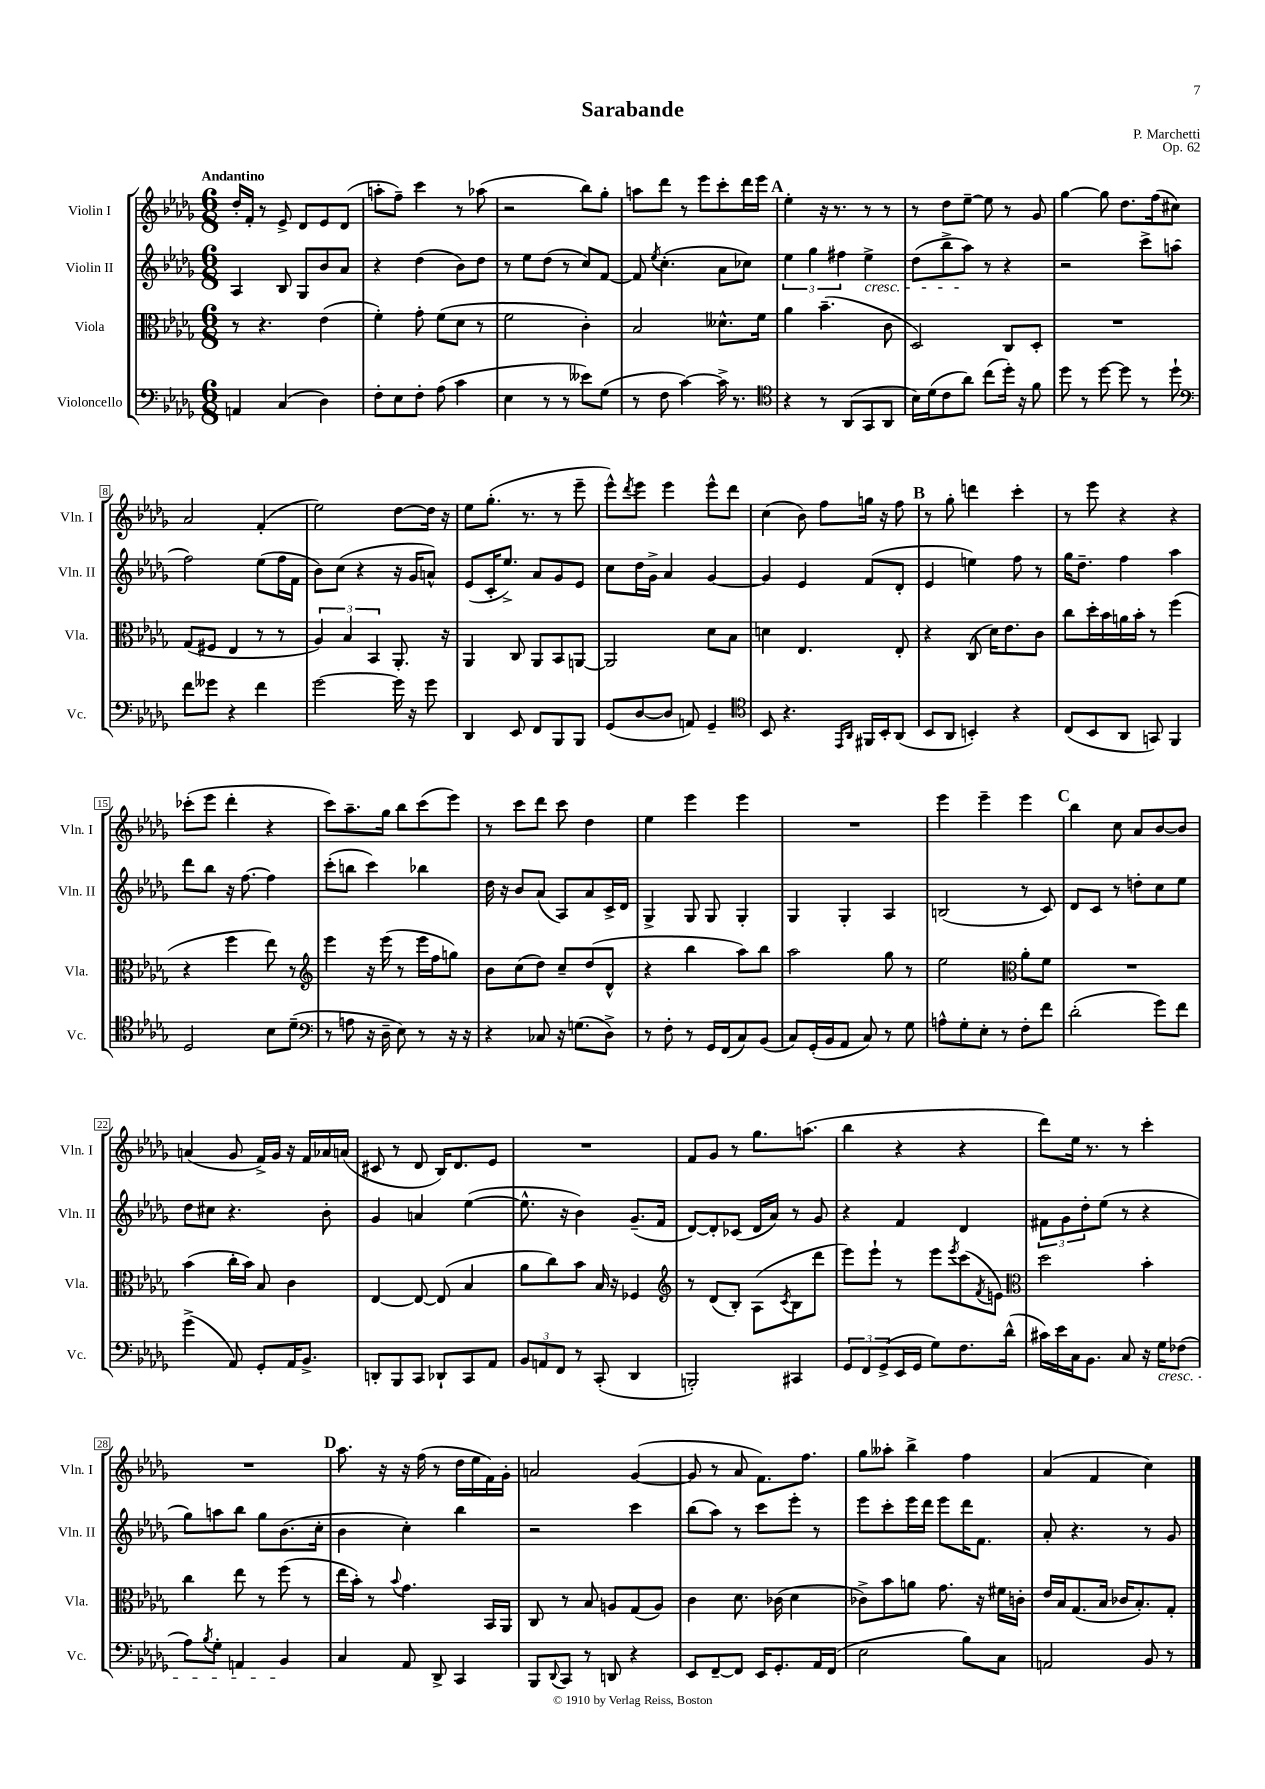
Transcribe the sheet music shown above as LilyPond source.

\header { title = "Sarabande" composer = "P. Marchetti" opus = "Op. 62" }
<<
\new StaffGroup <<
\new Staff = "s0" \with { instrumentName = "Violin I" shortInstrumentName = "Vln. I" } {
    \clef treble \key des \major \numericTimeSignature \time 6/8 \tempo "Andantino"
    des''16-. f'16-. r8 ees'8-> des'8 ees'8 des'8( |
    a''8-. f''8--) c'''4 r8 aes''8( |
    r2 bes''8) ges''8-. |
    a''8 des'''8 r8 ees'''8 c'''8-. des'''16 ees'''16 |
    \mark \markup { \bold "A" } ees''4-. r16 r8. r8 r8 |
    r8 des''8 ees''8~-- ees''8 r8 ges'8 |
    ges''4~ ges''8 des''8. f''16( cis''8) |
    aes'2 f'4-.( |
    ees''2) des''8~ des''16 r16 |
    ees''8 ges''8.-.( r8. r8 ees'''8-- |
    ees'''8-^) \acciaccatura { des'''8 } ees'''8 ees'''4 ees'''8-^ des'''8 |
    c''4( bes'8) f''8 g''16 r16 f''8 |
    \mark \markup { \bold "B" } r8 ges''8-. d'''4 c'''4-. |
    r8 ees'''8 r4 r4 |
    ces'''8-.( ees'''8 des'''4-. r4 |
    c'''8) aes''8.-- ges''16 bes''8 c'''8( ees'''8) |
    r8 c'''8 des'''8 c'''8 des''4 |
    ees''4 ees'''4 ees'''4 |
    R2. |
    ees'''4 ees'''4-- ees'''4 |
    \mark \markup { \bold "C" } bes''4 c''8 aes'8 bes'8~ bes'8 |
    a'4( ges'8 f'16->) ges'16 r16 f'16 aes'16 a'16( |
    cis'8 r8 des'8 bes16) des'8. ees'8 |
    R2. |
    f'8 ges'8 r8 ges''8. a''8.( |
    bes''4 r4 r4 |
    des'''8) ees''16 r8. r8 c'''4-. |
    R2. |
    \mark \markup { \bold "D" } aes''8. r16 r16 f''16( r8 des''16 ees''16 f'16) ges'16-. |
    a'2 ges'4~( |
    ges'8 r8 aes'8 f'8.) f''8. |
    ges''8 aeses''8-. bes''4-> f''4 |
    aes'4( f'4 c''4) \bar "|." |
}
\new Staff = "s1" \with { instrumentName = "Violin II" shortInstrumentName = "Vln. II" } {
    \clef treble \key des \major \numericTimeSignature \time 6/8
    aes4 bes8 ges8 bes'8 aes'8 |
    r4 des''4( bes'8) des''8 |
    r8 ees''8 des''8( r8 c''8) f'8~ |
    f'8 \acciaccatura { ees''8 } c''4.-.( aes'8 ces''8) |
    \mark \markup { \bold "A" } \tuplet 3/2 { ees''4 ges''4 fis''4 } ees''4->\cresc |
    des''8( bes''8-> aes''8\!) r8 r4 |
    r2 c'''8-> a''8( |
    f''2) ees''8( f''16 f'16 |
    bes'8) c''8( r4 r16 ges'16 a'8-^) |
    ees'8( c'16-. ees''8.->) aes'8 ges'8 ees'8 |
    c''8 des''16 ges'16-> aes'4 ges'4~ |
    ges'4 ees'4 f'8( des'8-. |
    \mark \markup { \bold "B" } ees'4 e''4) f''8 r8 |
    ges''16 des''8.-- f''4 aes''4 |
    des'''8 bes''8 r16 f''8.~ f''4 |
    c'''8-.( b''8 c'''4) bes''4 |
    des''16 r16 bes'8 aes'8( aes8) aes'8 c'16-> des'16 |
    ges4-> ges8 ges8 ges4-. |
    ges4 ges4-. aes4 |
    b2( r8 c'8) |
    \mark \markup { \bold "C" } des'8 c'8 r8 d''8-. c''8 ees''8 |
    des''8 cis''8 r4. bes'8-. |
    ges'4 a'4 ees''4~( |
    ees''8.-^ r16 bes'4) ges'8.--( f'16 |
    des'8~) des'8-. ces'8( des'16 aes'16) r8 ges'8 |
    r4 f'4 des'4 |
    \tuplet 3/2 { fis'8 ges'8 des''8-. } ees''8( r8 r4 |
    ges''8) a''8 bes''8 ges''8 bes'8.( c''16-. |
    \mark \markup { \bold "D" } bes'4 c''4-.) bes''4 |
    r2 c'''4 |
    bes''8( aes''8) r8 c'''8 ees'''8-. r8 |
    ees'''8 c'''8-. ees'''16 des'''16 ees'''8 des'''16 f'8. |
    aes'8-. r4. r8 ges'8 \bar "|." |
}
\new Staff = "s2" \with { instrumentName = "Viola" shortInstrumentName = "Vla." } {
    \clef alto \key des \major \numericTimeSignature \time 6/8
    r8 r4. ees'4( |
    f'4-.) ges'8-. f'8( des'8 r8 |
    f'2 c'4-.) |
    bes2 deses'8.-^ f'16 |
    \mark \markup { \bold "A" } aes'4 bes'4.--( c'8 |
    des2) c8 des8-. |
    R2. |
    ges8( fis8 ees4 r8 r8 |
    \tuplet 3/2 { aes4) bes4 bes,4 } aes,8.-. r16 |
    aes,4 c8 aes,8 bes,8 a,8~ |
    a,2 des'8 bes8 |
    d'4 ees4. ees8-. |
    \mark \markup { \bold "B" } r4 c8( des'16) ees'8. c'8 |
    c''8 des''16-. bes'16 a'16 bes'16-. r8 f''4( |
    r4 f''4 ees''8) r8 |
    \clef treble ees'''4 r16 ees'''16( r8 ees'''16 f''16 g''8) |
    bes'8 c''8( des''8) c''8-- des''8( des'8-^ |
    r4 bes''4 aes''8) bes''8 |
    aes''2 ges''8 r8 |
    ees''2 \clef alto aes'8-. f'8 |
    \mark \markup { \bold "C" } R2. |
    bes'4( c''16-. bes'16) bes8 c'4 |
    ees4~ ees8~ ees8( bes4 |
    aes'8 c''8) bes'8 bes16 r16 fes4 |
    \clef treble r8 des'8( bes8-.) aes8( \acciaccatura { c'8 } bes8 des'''8 |
    ees'''8) ees'''8-! r8 ees'''8 \acciaccatura { ees'''8 } c'''8( \acciaccatura { f'8 } e'8) |
    \clef alto des''2 bes'4-. |
    c''4 ees''8 r8 f''8( r8 |
    \mark \markup { \bold "D" } ees''16 bes'16-.) r8 \appoggiatura { bes'8 } ges'4. bes,16 aes,16 |
    c8 r8 bes8 a8 ges8( a8) |
    c'4 des'8. ces'16( des'4 |
    ces'8->) bes'8 a'8 ges'8. r16 fis'16 c'16-. |
    ees'16 bes16 ges8.( bes16 ces'16 bes8.-.) ges8-. \bar "|." |
}
\new Staff = "s3" \with { instrumentName = "Violoncello" shortInstrumentName = "Vc." } {
    \clef bass \key des \major \numericTimeSignature \time 6/8
    a,4 c4( des4) |
    f8-. ees8 f8-. aes8( c'4 |
    ees4 r8 r8 eeses'8) ges8( |
    r8 f8 c'4~) c'16-> r8. |
    \mark \markup { \bold "A" } \clef tenor r4 r8 aes,8( ges,8 aes,8 |
    bes16) des'16( c'8 aes'8) c''8( des''16-.) r16 f'8 |
    des''8 r8 des''8~ des''8 r8 des''8-! |
    \clef bass f'8 geses'8 r4 f'4 |
    ges'2~ ges'16 r16 ges'8 |
    des,4 ees,8 f,8 bes,,8 bes,,8 |
    ges,8( des8~ des8 a,8) ges,4-- |
    \clef tenor bes,8 r4. \grace { ees,16 aes,16 } fis,16 bes,16-. aes,8( |
    \mark \markup { \bold "B" } bes,8 aes,8 b,4-.) r4 |
    c8( bes,8 aes,8 g,8) f,4 |
    des2 bes8 des'8--( |
    \clef bass r8 a8 r16 des16-- ees8) r8 r16 r16 |
    r4 ces8 r16 g8.( des8->) |
    r8 f8-. r8 ges,16 f,16( c8) bes,8( |
    c8) ges,16-.( bes,16 aes,8 c8) r8 ges8 |
    a8-^ ges8-. ees8-. r8 f8-. f'8 |
    \mark \markup { \bold "C" } des'2-.( ges'8) f'8 |
    ges'4->( aes,8) ges,8-. aes,16 bes,8.-> |
    d,8-. bes,,8 c,8 des,8-! c,8 aes,8 |
    \tuplet 3/2 { bes,8 a,8 f,8 } r8 c,8-.( des,4 |
    b,,2-.) cis,4 |
    \tuplet 3/2 { ges,8 f,8 ges,8->( } ees,16 ges,16 ges8) f8. des'16-^( |
    cis'16) ees'16 c16 bes,8. c8 r16 ges16\cresc fes8( |
    aes8) \acciaccatura { bes8 } ges8-. a,4 bes,4\! |
    \mark \markup { \bold "D" } c4 aes,8 des,8-> c,4 |
    bes,,8 \appoggiatura { des,8 } c,8 r8 d,8 r4 |
    ees,8 f,8~-- f,8 ees,16 ges,8.-. aes,16 f,16( |
    ees2 bes8) c8 |
    a,2 bes,8 r8 \bar "|." |
}
>>
>>
\layout { \context { \Score \override BarNumber.stencil = #(make-stencil-boxer 0.1 0.3 ly:text-interface::print) } }
